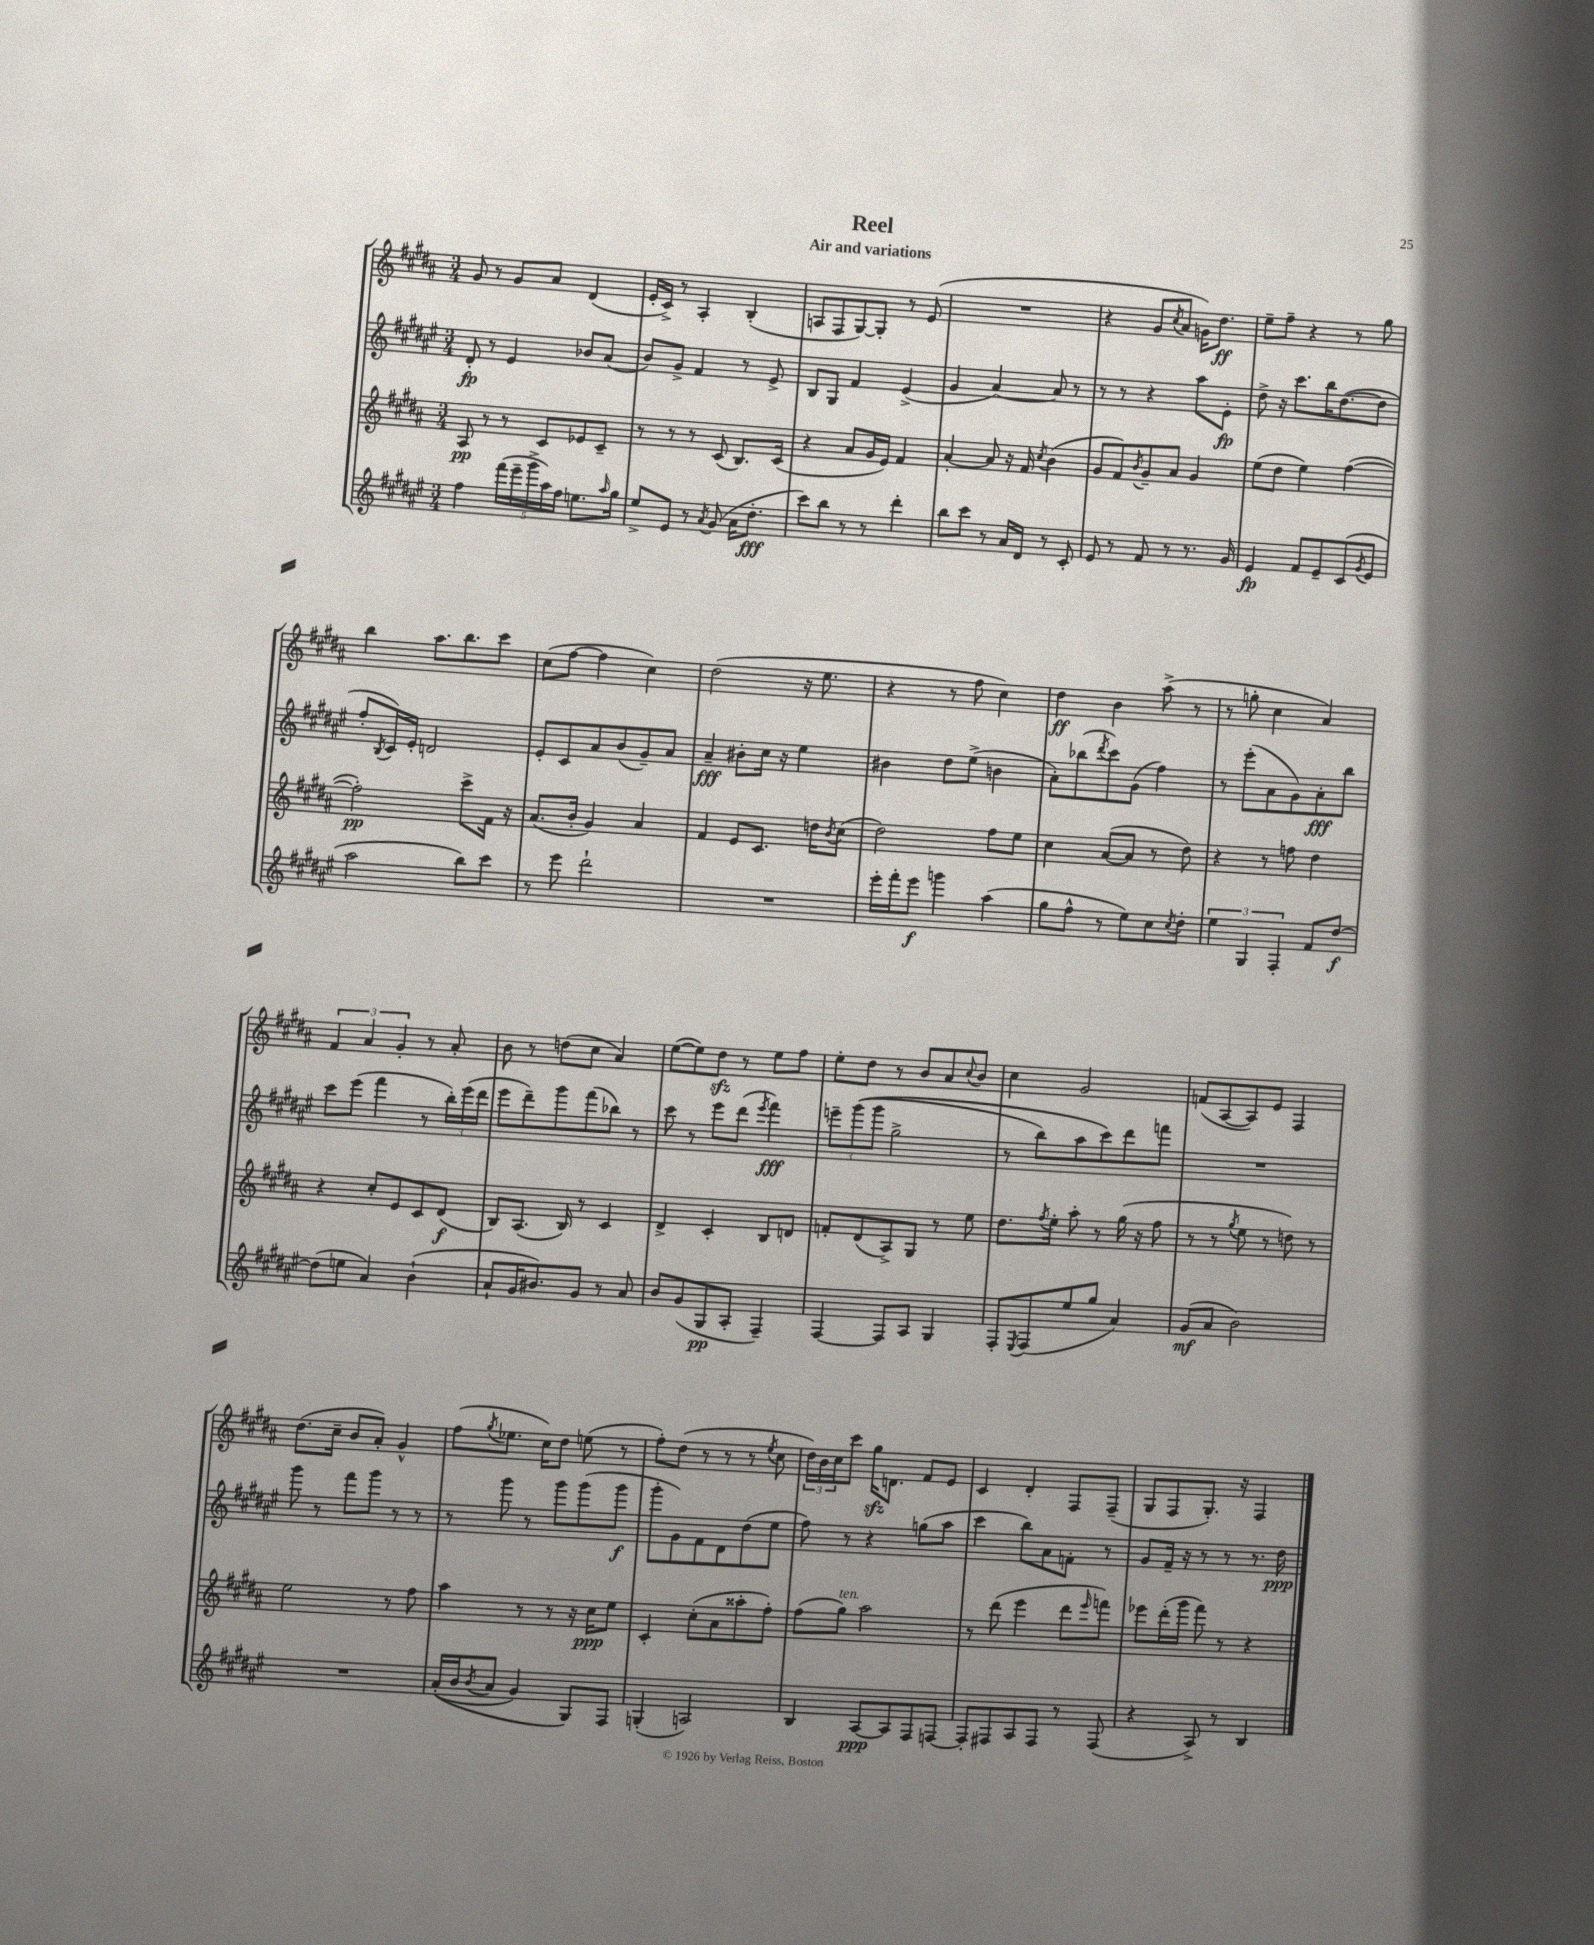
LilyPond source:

\header { title = "Reel" subtitle = "Air and variations" }
<<
\new StaffGroup <<
\new Staff = "s0" {
    \clef treble \key b \major \numericTimeSignature \time 3/4
    gis'8 r8 gis'8 ais'8 dis'4( |
    e'16-. cis'16->) r8 ais4-. b4-.( |
    a8 fis8 gis8~) gis8-. r8 e'8( |
    R2. |
    r4 gis'8 \acciaccatura { cis''8 } ais'8 g'16) dis''8.\ff |
    e''8-- fis''8-- r4 r8 gis''8 |
    b''4 ais''8. b''8. cis'''8 |
    cis''8( fis''8~ fis''4 cis''4) |
    dis''2( r16 e''8. |
    r4 r8 fis''8 cis''4) |
    dis''4\ff b'4 ais''8->( r8 |
    r8 g''8-. cis''4 ais'4) |
    \tuplet 3/2 { fis'4 ais'4 gis'4-. } r8 ais'8-. |
    b'8 r8 d''8( cis''8 ais'4) |
    e''8~( e''8) dis''8\sfz r8 e''8 fis''8 |
    e''8-. dis''8 r8 b'8 ais'8 \appoggiatura { cis''8 } b'8 |
    cis''4 gis'2 |
    f'8( ais8~ ais8) e'8 fis4 |
    dis''8.( cis''16-- b'8 ais'8-.) gis'4-^ |
    fis''8( \acciaccatura { gis''8 } ees''8. cis''16) dis''8 e''8( r8 |
    fis''8-.) dis''8( r8 r8 r8 \acciaccatura { e''8 } cis''8 |
    \tuplet 3/2 { dis''16) b'16 cis''16 } cis'''8 gis''16\sfz d'8. fis'8 e'8 |
    cis'4 dis'4-. fis8 fis8--( |
    gis8 fis8 gis8.-.) r16 fis4 \bar "|." |
}
\new Staff = "s1" {
    \clef treble \key fis \major \numericTimeSignature \time 3/4
    dis'8-.\fp r8 eis'4 bes'8 ais'8( |
    b'8) gis'8-> fis'4 r8 eis'8-> |
    b8 gis8 fis'4 eis'4->( |
    gis'4 ais'4~) ais'8 r8 |
    r8 r8 r4 ais''8 eis'8-.\fp |
    dis''8-> r16 cis'''8. b''16 dis''8.~( dis''8 |
    fis''8-. \acciaccatura { b8 } cis'16) eis'16-. d'2 |
    eis'8-. cis'8 ais'8 b'8( gis'8--) ais'8 |
    ais'4--\fff bis'8-. cis''16 r16 eis''4 |
    bis'4 dis''8 eis''8->( b'4 |
    ais'8-.) bes''8( \acciaccatura { dis'''8 } cis'''8) gis'8( fis''4) |
    r8 eis'''8-.( ais'8 gis'8) ais'8-.\fff b''8 |
    cis'''8 eis'''8( fis'''4 r8 \tuplet 3/2 { b''16-.) eis'''16( dis'''16 } |
    eis'''8 dis'''8--) gis'''8 fis'''8( bes''8) r8 |
    cis'''8 r8 eis'''8 dis'''8( \acciaccatura { eis'''8 } fis'''4\fff) |
    \tuplet 3/2 { e'''8-- gis'''8(\( gis'''8 } gis''2-> |
    r8 b''8) ais''8 cis'''8\) dis'''8 f'''8 |
    R2. |
    gis'''8 r8 fis'''8 gis'''8 r8 r8 |
    r8 gis'''8 r8 gis'''8 gis'''8( gis'''8\f |
    gis'''8-. gis'8) fis'8 dis'8 dis''8( eis''8 |
    fis''8) r8 r4 g''8( ais''8 |
    cis'''4 b''8) ais'8 f'8-. r8 |
    gis'8 fis'16-- r16 r8 r8 r8. dis''16\ppp \bar "|." |
}
\new Staff = "s2" {
    \clef treble \key b \major \numericTimeSignature \time 3/4
    ais8\pp r8 r8 cis'8 ees'8 cis'8-- |
    r8 r8 r8 cis'8( b8.) cis'16( |
    r4 ais'8 gis'16 e'16) fis'4 |
    ais'4~-. ais'8 r16 fis'16 \acciaccatura { cis''8 } b'4( |
    gis'8 fis'8) \acciaccatura { b'8 } gis'8-- ais'8 gis'4 |
    e''8( dis''8 e''4) fis''4~( |
    fis''2-.\pp) cis'''8-> fis'16 r16 |
    ais'8.( b'16-. gis'4) ais'4 |
    fis'4 e'8 cis'8. d''16 \acciaccatura { b'8 } cis''8( |
    dis''2) fis''8 e''8 |
    cis''4 ais'8~( ais'8 r8 dis''8) |
    r4 r8 f''8 dis''4 |
    r4 cis''8-. e'8 cis'8 dis'8\f( |
    b8) ais8.( b16) r8 cis'4 |
    dis'4-> cis'4-. b8 d'8 |
    f'8-. dis'8( ais8->) gis8 r8 e''8 |
    dis''8. \acciaccatura { fis''8 } e''16-. ais''8-. r8 gis''16( r16 fis''8 |
    r8 r8 \acciaccatura { gis''8 } e''8 r8 d''8) r8 |
    e''2 r8 fis''8 |
    ais''4 r8 r8 r16 cis''16\ppp e''8 |
    cis'4-. cis''8-.( ais'8 aisis''8-. fis''8-.) |
    fis''8( gis''8^\markup { \italic "ten." }) ais''2 |
    r8 dis'''8( e'''4 dis'''8 \grace { e'''16 } f'''8) |
    ees'''8 dis'''16-.( gis'''16 fis'''8) r8 r4 \bar "|." |
}
\new Staff = "s3" {
    \clef treble \key fis \major \numericTimeSignature \time 3/4
    fis''4 \tuplet 5/4 { fis'''16( eis'''16-- gis'''16-> ais''16) fis''16 } e''8. \grace { ais''16 } gis''16 |
    eis''8-> eis'8 r8 \acciaccatura { ais'8 } gis'8( ais'16 dis''8.-.\fff |
    cis'''8) b''8 r8 r8 dis'''4-. |
    b''8 cis'''8 r8 ais'16 dis'16 r8 cis'8-. |
    eis'8 r8 fis'8 r8 r8. gis'16 |
    eis'4\fp fis'8 eis'8-- cis'8( \acciaccatura { gis'8 } eis'8 |
    ais''2 b''8) cis'''8 |
    r8 eis'''8 dis'''2-! |
    R2. |
    eis'''16-. fis'''16-. eis'''8\f g'''4 ais''4( |
    gis''8 fis''8-^ r8 eis''8) cis''8 \acciaccatura { cis''8 } dis''8-. |
    \tuplet 3/2 { eis''4 gis4 fis4-. } fis'8 dis''8~\f |
    dis''8( e''8 ais'4) b'4-!( |
    ais'8-! gis'16 bis'8.) gis'8 r8 ais'8 |
    b'8 gis'8( gis8\pp ais8-. fis4--) |
    fis4~ fis8 ais8 gis4 |
    fis8-. \acciaccatura { eis8 } fis8( eis''8 gis''8 ais'4) |
    gis'8\mf( ais'8 b'2) |
    R2. |
    ais'16-.(\( b'16 \acciaccatura { b'8 } ais'8 gis'4) gis8\) fis8 |
    g4-.( a2) |
    b4 ais8~\ppp ais8 fis8 f8~ |
    f8-. fis8 ais8 fis8 r8 fis8( |
    r4 ais8->) r8 b4 \bar "|." |
}
>>
>>
\layout { \context { \Score \remove "Bar_number_engraver" } }
